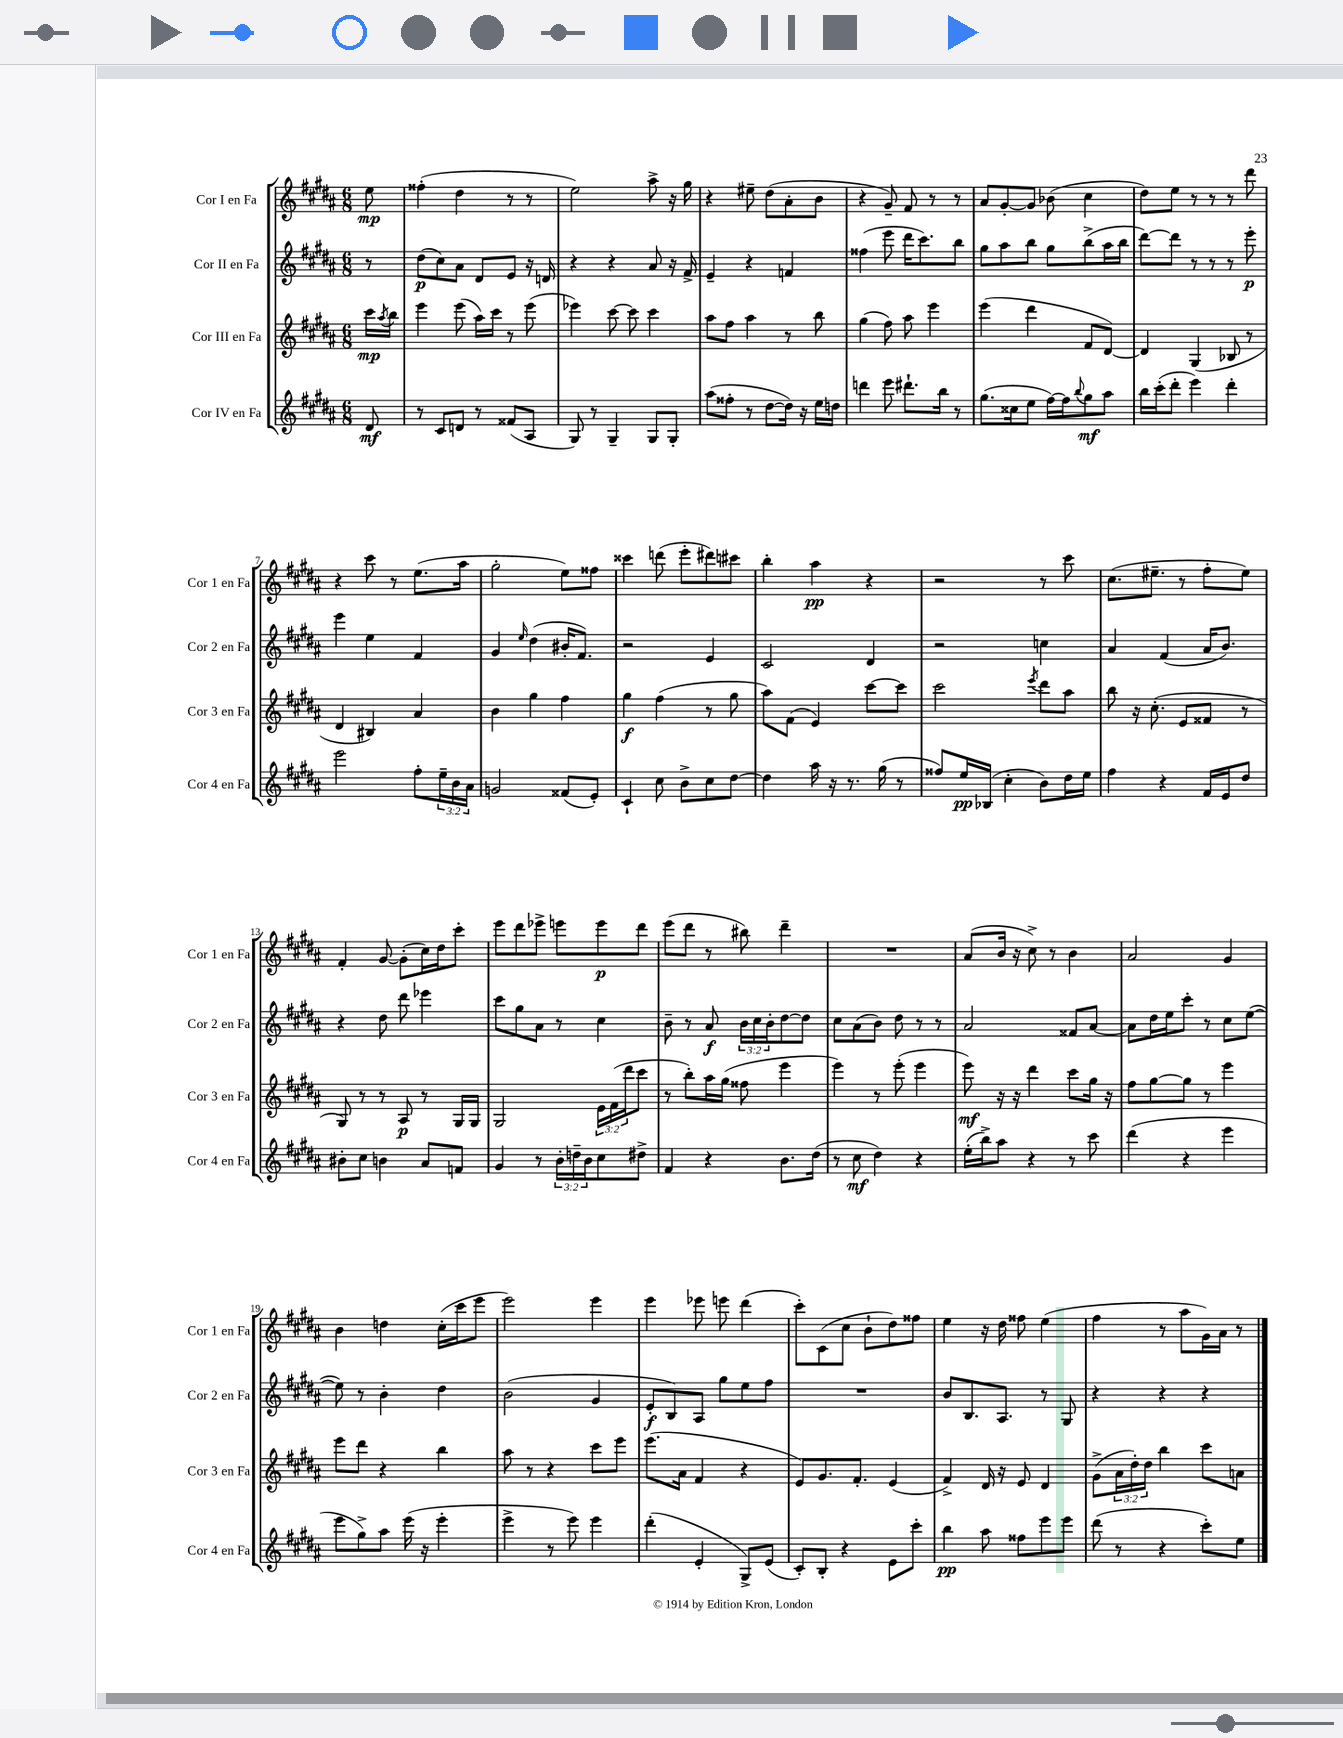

**kern	**kern	**kern	**kern
*staff4	*staff3	*staff2	*staff1
*clefG2	*clefG2	*clefG2	*clefG2
*k[f#c#g#d#a#]	*k[f#c#g#d#a#]	*k[f#c#g#d#a#]	*k[f#c#g#d#a#]
*M6/8	*M6/8	*M6/8	*M6/8
8d#	16ccc#	8r	8ee
.	8qaa#	.	.
.	16bb	.	.
=	=	=	=
8r	4eee	(8dd#	(4ff##'
8c#	.	8cc#)	.
8d	(8eee	8a#	4dd#
8r	16aa#)	8d#	.
.	16ccc#	.	.
(8f##	8r	8e	8r
8A#	(8eee	16r	8r
.	.	16d	.
=	=	=	=
8G#)	4eee-)	4r	2ee)
8r	.	.	.
4G#~	[8ccc#	4r	.
.	8ccc#]	.	.
8G#	4ccc#	8a#	8aa#^
8G#'	.	16r	16r
.	.	16f#^	16gg#
=	=	=	=
(8aa#	8aa#	4e~	4r
8ff##'	8ff#	.	.
8r	4aa#	4r	8ee#~
[8dd#	.	.	(8dd#
16dd#])	8r	4f	8a#'
16r	.	.	.
16ee	8bb	.	8b
16dd	.	.	.
=	=	=	=
4ddd	(4gg#	(4ff##	4r
8eee	8ff#)	8eee	8g#~)
8.ddd#`	8aa#	16ddd#	8f#
.	.	8.ccc#)	.
.	4eee	.	8r
16bb	.	.	.
8r	.	8bb	8r
=	=	=	=
(8.gg#	(4eee	8gg#	8a#
.	.	8aa#	[8g#'
16cc##	.	.	.
8ee	4ddd#	8bb	8g#]
[16ff#)	.	8gg#	(8b-
16ff#]	.	.	.
8qqbb	.	.	.
8gg#	8f#	(8bb^	4cc#
8aa#	[8d#)	16aa#	.
.	.	16bb	.
=	=	=	=
16bb	4d#]	[8ddd#)	8dd#)
(16ccc#'	.	.	.
8ddd#'	.	8ddd#]	8ee
4eee)	(4G#	8r	8r
.	.	8r	8r
4ddd#'	8B-	8r	8r
.	8r	8eee'	8ddd#
=	=	=	=
2eee	4d#	4eee	4r
.	4B#)	4ee	8ccc#
.	.	.	8r
8ff#'	4a#	4f#	(8.ee
24ee~	.	.	.
24b	.	.	.
.	.	.	16aa#
24a#	.	.	.
=	=	=	=
2g	4b	4g#	2gg#'
.	.	16qqee	.
.	4gg#	(4dd#	.
(8f##	4ff#	16b#'	8ee)
.	.	8.f#)	.
8e')	.	.	8ff##
=	=	=	=
4c#`	4gg#	2r	4ccc##
8cc#	(4ff#	.	(8ddd
8b^	.	.	8eee'
8cc#	8r	4e	8ddd#)
[8dd#	8gg#	.	8ccc#
=	=	=	=
4dd#]	8aa#)	2c#	4bb'
.	(8f#	.	.
16aa#	4e)	.	4aa#
16r	.	.	.
8.r	.	.	.
.	[8ccc#	4d#	4r
(16gg#	.	.	.
8r	8ccc#]	.	.
=	=	=	=
8ff##)	2ccc#	2r	2r
16ee	.	.	.
(16B-	.	.	.
4cc#'	.	.	.
.	8qeee	.	.
8b)	8ddd#	4cc	8r
16dd#	8aa#	.	8ccc#
16ee	.	.	.
=	=	=	=
4ff#	8bb	4a#	(8.cc#
.	16r	.	.
.	(8.cc#'	.	8.ee#~
4r	.	(4f#	.
.	8e	.	8r
16f#	8f##	16a#	8ff#'
16e	.	8.b)	.
8dd#	8r	.	8ee#)
=	=	=	=
8b#'	8G#)	4r	4f#'
8cc#	8r	.	.
4b	8r	8dd#	[8g#
.	8A#	8ddd#	(8g#']
8a#	8r	4eee-	16cc#)
.	.	.	16dd#
8f	16G#	.	8ccc#'
.	16G#	.	.
=	=	=	=
4g#	2G#	8ccc#	8eee
.	.	8gg#	8ddd#
8r	.	8a#	8eee-^
24b'	.	8r	8eee
24dd~	.	.	.
24b	.	.	.
8cc#	24e	4cc#	8eee
.	(24f#	.	.
.	24ddd#	.	.
8dd#^	8ccc#	.	8ddd#
=	=	=	=
4f#	8r	8b~	(8eee
.	8bb')	8r	8ddd#
4r	16aa#	8a#	8r
.	(16gg#	.	.
.	8ff##	24b	8bb#)
.	.	24cc#	.
.	.	24b'	.
8.b	4eee	[8dd#	4ddd#~
.	.	8dd#]	.
(16dd#	.	.	.
=	=	=	=
8r	4eee)	8cc#	2.r
8cc#	.	(8a#	.
4dd#)	8r	8b)	.
.	(8eee'	8dd#	.
4r	4eee	8r	.
.	.	8r	.
=	=	=	=
(16ee'	8eee)	2a#	(8a#
16bb^)	.	.	.
8aa#	16r	.	16b
.	16r	.	16r
4r	4ddd#	.	8cc#^)
.	.	.	8r
8r	8ccc#	8f##	4b
8ccc#	16gg#	[8a#	.
.	16r	.	.
=	=	=	=
(4ddd#	8ff#	8a#]	2a#
.	[8gg#	16dd#	.
.	.	16ee	.
4r	8gg#]	8ccc#'	.
.	8r	8r	.
4eee	4eee	8cc#	4g#
.	.	([8ee	.
=	=	=	=
8eee	8eee	8ee])	4b
8gg#^)	8ddd#	8r	.
8aa#	4r	4b'	4dd
(16eee	.	.	.
16r	.	.	.
4eee'	4bb	4dd#	(16cc#'
.	.	.	16ccc#
.	.	.	8eee
=	=	=	=
4eee^	8aa#	(2b	2eee)
.	8r	.	.
8r	4r	.	.
8eee)	.	.	.
4eee	8ccc#	4g#	4eee
.	8eee	.	.
=	=	=	=
(4ddd#'	(8.eee	8e'	4eee
.	.	8B)	.
.	16a#	.	.
4e'	4f#	8A#	8eee-
.	.	8gg#	8eee
8G#^)	4r	8ee	(4ddd#
(8e	.	8ff#	.
=	=	=	=
8c#')	8e)	2.r	8ccc#')
8B'	8.g#	.	(8c#
4r	.	.	8cc#
.	8.f#'	.	.
.	.	.	8b`
8e	(4e	.	8dd#)
8ccc#'	.	.	8ff##
=	=	=	=
4bb	4f#^)	8b	4ee
.	.	8.B	.
8aa#	16d#	.	16r
.	16r	8.A#	16dd#
8ff##	8e	.	8ff##
8eee	4d#	8r	(4ee
8eee	.	8G#	.
=	=	=	=
(8ddd#	(8g#^	4r	4ff#
8r	24a#	.	.
.	24dd#')	.	.
.	24dd#	.	.
4r	4bb	4r	8r
.	.	.	8aa#
8ccc#')	8ccc#	4r	16g#)
.	.	.	16a#
8ee	8a	.	8r
==	==	==	==
*-	*-	*-	*-
